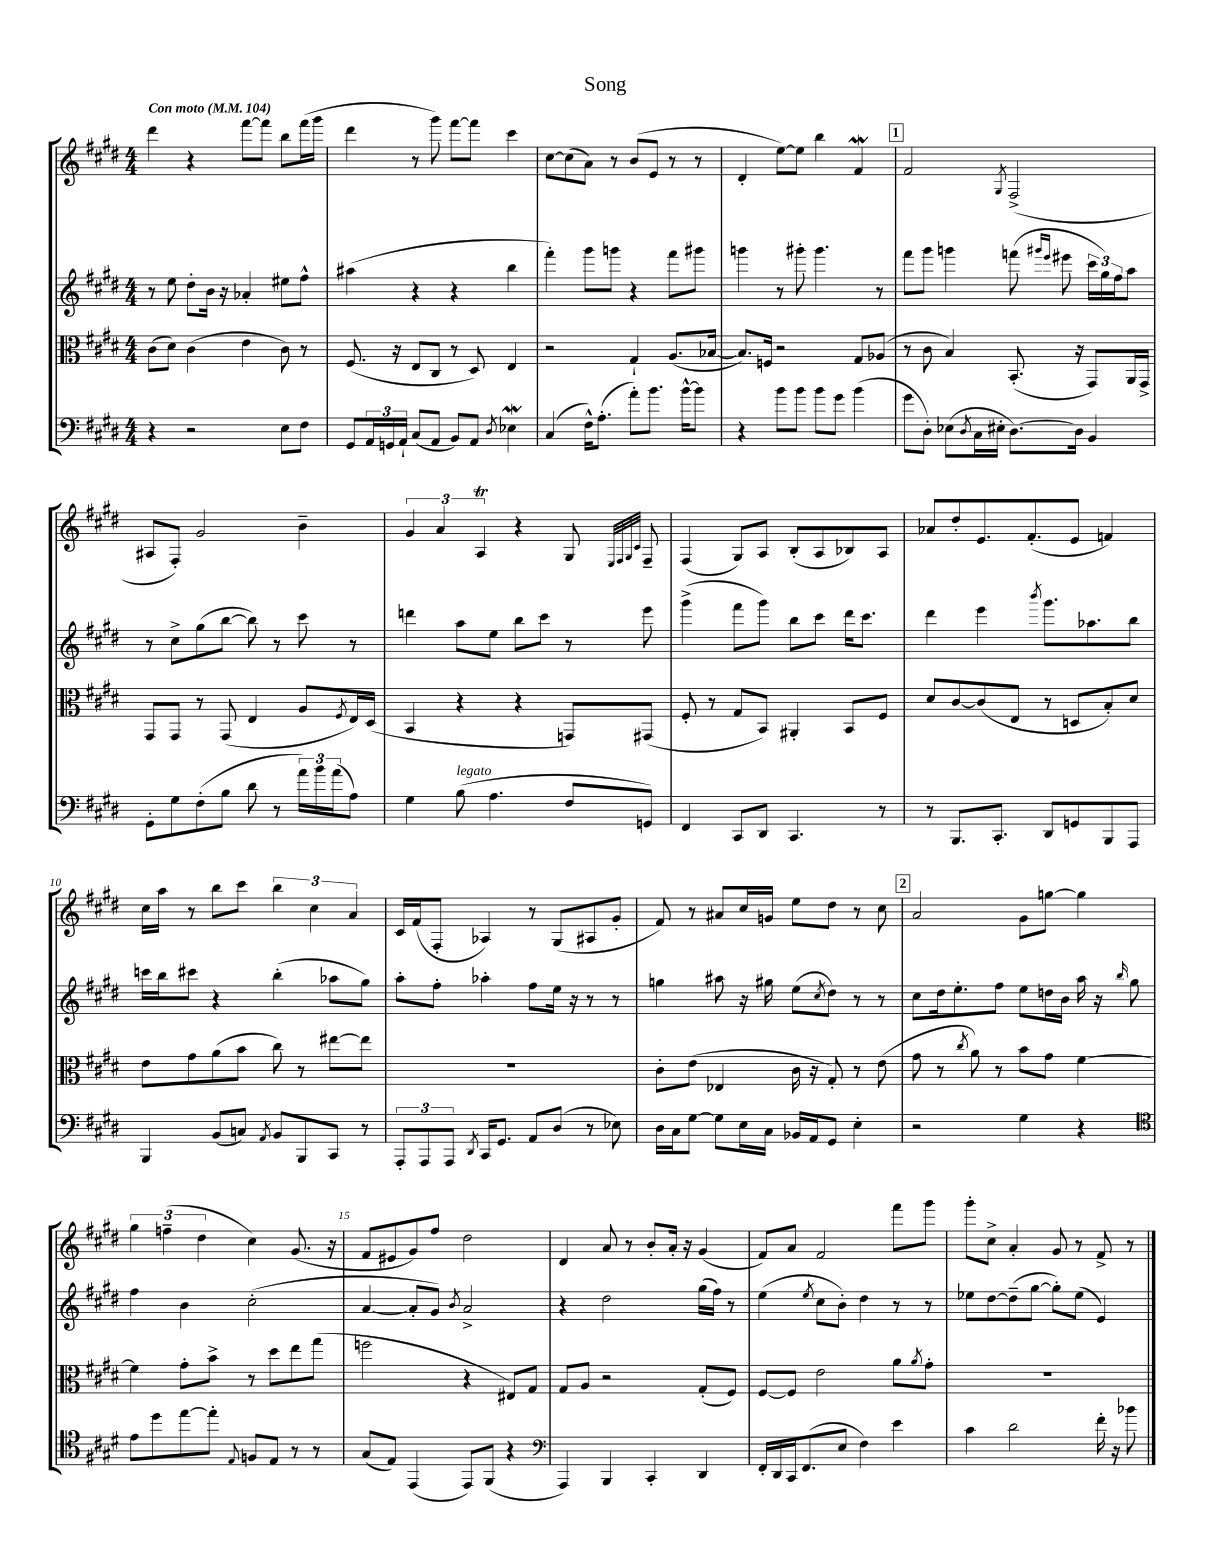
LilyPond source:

\header { title = "Song" }
<<
\new StaffGroup <<
\new Staff = "s0" {
    \clef treble \key e \major \numericTimeSignature \time 4/4 \tempo "Con moto" 4 = 104
    dis'''4 r4 fis'''8~ fis'''8 b''8 fis'''16( gis'''16 |
    dis'''4 r8 gis'''8) fis'''8~ fis'''8 cis'''4 |
    cis''8~ cis''8( a'8) r8 b'8( e'8 r8 r8 |
    dis'4-. e''8~) e''8 b''4 fis'4\mordent |
    \mark \markup { \box "1" } fis'2 \acciaccatura { gis8 } fis2->( |
    ais8 fis8-.) gis'2 b'4-- |
    \tuplet 3/2 { gis'4 a'4 a4\trill } r4 gis8 \grace { e32 fis32 gis32 cis'32 } fis8-- |
    fis4( gis8) a8 b8-.( a8 bes8) a8 |
    aes'8 dis''8-. e'8. fis'8.-.( e'8 f'4) |
    cis''16 a''16 r8 b''8 cis'''8 \tuplet 3/2 { b''4 cis''4 a'4 } |
    cis'16 fis'16( fis8-. aes4) r8 gis8( ais8 gis'8-. |
    fis'8) r8 ais'8 cis''16 g'16 e''8 dis''8 r8 cis''8 |
    \mark \markup { \box "2" } a'2 gis'8 g''8~ g''4 |
    \tuplet 3/2 { gis''4 f''4--( dis''4 } cis''4) gis'8.( r16 |
    fis'8 eis'8 gis'8) fis''8 dis''2 |
    dis'4 a'8 r8 b'8-. a'16-. r16 gis'4( |
    fis'8) a'8 fis'2 fis'''8 gis'''8 |
    gis'''8-. cis''8-> a'4-. gis'8 r8 fis'8-> r8 \bar "|." |
}
\new Staff = "s1" {
    \clef treble \key e \major \numericTimeSignature \time 4/4
    r8 e''8 dis''8-. b'16 r16 aes'4-. eis''8 fis''8-^ |
    ais''4( r4 r4 b''4 |
    fis'''4-.) gis'''8 g'''8 r4 fis'''8 gis'''8 |
    g'''4 r8 gis'''8-. gis'''4. r8 |
    \mark \markup { \box "1" } fis'''8 gis'''8 g'''4 f'''8( \grace { gis'''16 e'''16 } eis'''8 \tuplet 3/2 { cis'''16 gis''16) fis''16 } a''8 |
    r8 cis''8-> gis''8( b''8~ b''8) r8 cis'''8 r8 |
    d'''4 a''8 e''8 b''8 cis'''8 r8 e'''8 |
    gis'''4->( fis'''8 gis'''8) b''8 cis'''8 dis'''16 cis'''8. |
    dis'''4 e'''4 \acciaccatura { b'''8 } gis'''8. aes''8. b''8 |
    c'''16 b''16 cis'''8 r4 b''4-.( aes''8 gis''8) |
    a''8-. fis''8-. aes''4-. fis''8 e''16 r16 r8 r8 |
    g''4 ais''8 r16 gis''16 e''8( \acciaccatura { cis''8 } dis''8) r8 r8 |
    \mark \markup { \box "2" } cis''8 dis''16 e''8.-. fis''8 e''8 d''16 b'16 a''16 r16 \grace { b''16 } gis''8 |
    fis''4 b'4 cis''2-.( |
    a'4~ a'8-. gis'8) \acciaccatura { b'8 } a'2-> |
    r4 dis''2 gis''16( fis''16) r8 |
    e''4( \acciaccatura { e''8 } cis''8 b'8-.) dis''4 r8 r8 |
    ees''8 dis''8~ dis''8--( gis''8~ gis''8-.) ees''8( e'4) \bar "|." |
}
\new Staff = "s2" {
    \clef alto \key e \major \numericTimeSignature \time 4/4
    cis'8( dis'8) cis'4( e'4 cis'8) r8 |
    fis8.( r16 e8 cis8 r8 dis8) e4 |
    r2 gis4-! a8.( bes16~ |
    bes8.) f16 r2 gis8 aes8( |
    \mark \markup { \box "1" } r8 cis'8 b4) b,8.-.( r16 gis,8) a,16 gis,16-> |
    gis,8 gis,8 r8 gis,8( e4 a8 \acciaccatura { fis8 } e16) dis16( |
    b,4 r4 r4 g,8) gis,8( |
    fis8-. r8 gis8 b,8) ais,4-. b,8 fis8 |
    dis'8 cis'8~ cis'8( e8 r8 d8 b8-.) dis'8 |
    e'8 gis'8 a'8( b'8 cis''8) r8 eis''8~ eis''8 |
    R1 |
    cis'8-. e'8( ees4 cis'16 r16 gis8-.) r8 e'8( |
    \mark \markup { \box "2" } gis'8 r8 \acciaccatura { cis''8 } a'8) r8 b'8 gis'8 fis'4~ |
    fis'4 gis'8-. b'8-> r8 dis''8 e''8 gis''8( |
    f''2 r4 eis8) gis8 |
    gis8 a8 r2 gis8-.( fis8) |
    fis8~ fis8 e'2 a'8 \acciaccatura { a'8 } gis'8-. |
    R1 \bar "|." |
}
\new Staff = "s3" {
    \clef bass \key e \major \numericTimeSignature \time 4/4
    r4 r2 e8 fis8 |
    gis,8 \tuplet 3/2 { a,16 g,16 a,16-! } cis8( a,8 b,8) a,8 \acciaccatura { dis8 } ees4\mordent |
    cis4( fis16-^) a8.-.( a'8-.) b'8. b'16~-^ b'8 |
    r4 b'8 b'8 b'8 gis'8 b'4( |
    \mark \markup { \box "1" } gis'8 dis8-.) ees8( \acciaccatura { dis8 } cis16 eis16-. dis8.~) dis16 b,4 |
    gis,8-. gis8 fis8-.( b8 dis'8 r8 \tuplet 3/2 { a'16) b'16 a'16( } a8) |
    gis4 b8^\markup { \italic "legato" }( a4. fis8 g,8) |
    fis,4 cis,8 dis,8 cis,4. r8 |
    r8 b,,8. cis,8.-. dis,8 g,8 b,,8 a,,8 |
    b,,4 b,8( c8) \acciaccatura { a,8 } b,8 b,,8 cis,8 r8 |
    \tuplet 3/2 { a,,8-. a,,8 a,,8 } \acciaccatura { dis,8 } cis,16 gis,8. a,8 dis8( r8 ees8) |
    dis16 cis16 gis8~ gis8 e16 cis16 bes,16 a,16 gis,8 e4-. |
    \mark \markup { \box "2" } r2 gis4 r4 |
    \clef tenor e'8 dis''8 e''8~ e''8-. \appoggiatura { e8 } f8 e8 r8 r8 |
    gis8( e8) e,4( e,8) fis,8( r4 |
    \clef bass a,,4) b,,4 cis,4-. dis,4 |
    fis,16-. dis,16 cis,16 fis,8.( e8 fis4) e'4 |
    cis'4 dis'2 fis'16-. r16 bes'8 \bar "|." |
}
>>
>>
\layout { \context { \Score \override BarNumber.break-visibility = ##(#f #t #t) barNumberVisibility = #(every-nth-bar-number-visible 5) } }
